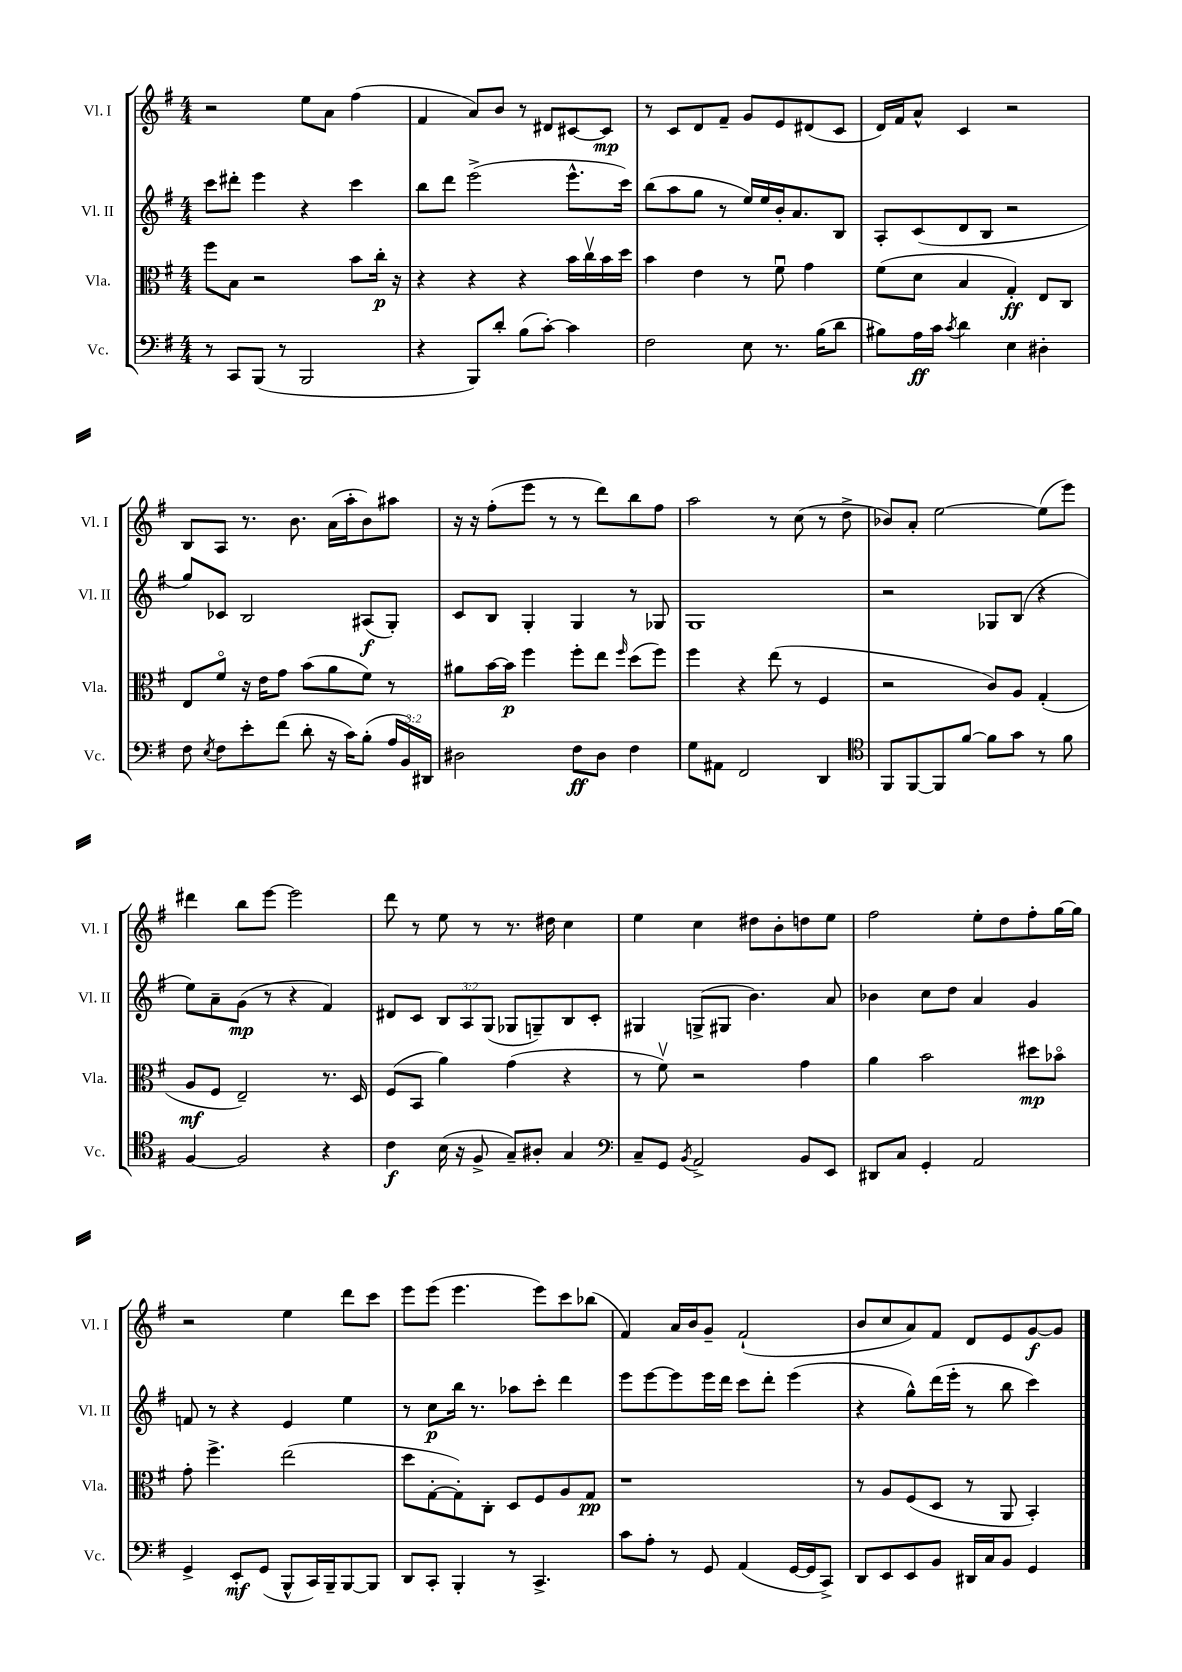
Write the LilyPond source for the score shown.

<<
\new StaffGroup <<
\new Staff = "s0" \with { instrumentName = "Vl. I" shortInstrumentName = "Vl. I" } {
    \clef treble \key g \major \numericTimeSignature \time 4/4
    \autoBeamOff r2 e''8[ a'8] fis''4( |
    fis'4 a'8[) b'8] r8 dis'8[ cis'8~ cis'8]\mp |
    r8 c'8[ d'8 fis'8]-- g'8[ e'8 dis'8( c'8] |
    d'16[) fis'16 a'8]-^ c'4 r2 |
    b8[ a8] r8. b'8. a'16[( a''16-. b'8) ais''8] |
    r16 r16 fis''8[-.( e'''8] r8 r8 d'''8[) b''8 fis''8] |
    a''2 r8 c''8( r8 d''8-> |
    bes'8[) a'8]-. e''2~ e''8[( e'''8]) |
    dis'''4 b''8[ e'''8]~ e'''2 |
    d'''8 r8 e''8 r8 r8. dis''16 c''4 |
    e''4 c''4 dis''8[ b'8-. d''8 e''8] |
    fis''2 e''8[-. d''8 fis''8-. g''16~ g''16] |
    r2 e''4 d'''8[ c'''8] |
    e'''8[ e'''8]( e'''4. e'''8[) c'''8 bes''8]( |
    fis'4) a'16[ b'16 g'8]-- fis'2-!( |
    b'8[ c''8 a'8) fis'8] d'8[ e'8 g'8~\f g'8] \bar "|." |
}
\new Staff = "s1" \with { instrumentName = "Vl. II" shortInstrumentName = "Vl. II" } {
    \clef treble \key g \major \numericTimeSignature \time 4/4 \override Staff.TupletNumber.text = #tuplet-number::calc-fraction-text
    \autoBeamOff c'''8[ dis'''8]-. e'''4 r4 c'''4 |
    b''8[ d'''8] e'''2->( e'''8.[-^ c'''16]) |
    b''8[( a''8 g''8] r8 e''16[) e''16 b'16-. a'8. b8] |
    a8[-. c'8( d'8 b8] r2 |
    g''8[) ces'8] b2 ais8[\f( g8]-.) |
    c'8[ b8] g4-. g4 r8 ges8 |
    g1 |
    r2 ges8[ b8]( r4 |
    e''8[) a'8-- g'8]\mp( r8 r4 fis'4) |
    dis'8[ c'8] \tuplet 3/2 { b8[ a8 g8]( } ges8[ g8--) b8 c'8]-. |
    gis4 g8[->( gis8] b'4.) a'8 |
    bes'4 c''8[ d''8] a'4 g'4 |
    f'8 r8 r4 e'4 e''4 |
    r8 c''8[\p b''16] r8. aes''8[ c'''8]-. d'''4 |
    e'''8[ e'''8~ e'''8 e'''16 d'''16] c'''8[ d'''8]-. e'''4( |
    r4 g''8[-^) d'''16( e'''16]-. r8 b''8 c'''4) \bar "|." |
}
\new Staff = "s2" \with { instrumentName = "Vla." shortInstrumentName = "Vla." } {
    \clef alto \key g \major \numericTimeSignature \time 4/4
    \autoBeamOff fis''8[ b8] r2 b'8[ c''16]-.\p r16 |
    r4 r4 r4 b'16[ c''16\upbow b'16 d''16] |
    b'4 e'4 r8 fis'8\downbow g'4 |
    fis'8[( d'8] b4 g4-.\ff) e8[ c8] |
    e8[ fis'8]\flageolet r16 e'16[ g'8] b'8[( a'8 fis'8]) r8 |
    ais'8[ b'16~ b'16]\p fis''4 fis''8[-. e''8] \grace { fis''16 } d''8[( fis''8]) |
    fis''4 r4 e''8( r8 fis4 |
    r2 c'8[) a8] g4-.( |
    a8[\mf fis8] e2--) r8. d16 |
    fis8[( b,8] a'4) g'4( r4 |
    r8 fis'8\upbow) r2 g'4 |
    a'4 b'2 dis''8[\mp bes'8]\flageolet |
    g'8-. fis''4.-> e''2( |
    d''8[ g8~-. g8-.) c8]-. d8[ fis8 a8 g8]\pp |
    r1 |
    r8 a8[ fis8( d8] r8 a,8 b,4-.) \bar "|." |
}
\new Staff = "s3" \with { instrumentName = "Vc." shortInstrumentName = "Vc." } {
    \clef bass \key g \major \numericTimeSignature \time 4/4 \override Staff.TupletNumber.text = #tuplet-number::calc-fraction-text
    \autoBeamOff r8 c,8[ b,,8]( r8 b,,2 |
    r4 b,,8[) d'8]-. b8[( c'8]~-.) c'4 |
    fis2 e8 r8. b16[( d'8] |
    bis8[) a16\ff c'16] \acciaccatura { c'8 } d'4 e4 dis4-. |
    fis8 \acciaccatura { e8 } fis8[ e'8-. fis'8]( d'8-. r16 c'16[) b8]-.( \tuplet 3/2 { a16[ b,16) dis,16] } |
    dis2 fis8[\ff dis8] fis4 |
    g8[ ais,8] fis,2 d,4 |
    \clef tenor fis,8[ fis,8~ fis,8 fis'8]~ fis'8[ g'8] r8 fis'8 |
    fis4~ fis2 r4 |
    c'4\f b16( r16 fis8-> g8[--) ais8]-. g4 |
    \clef bass c8[-- g,8] \acciaccatura { b,8 } a,2-> b,8[ e,8] |
    dis,8[ c8] g,4-. a,2 |
    g,4-> e,8[-.\mf g,8]( b,,8[-^ c,16) b,,16-- b,,8~ b,,8] |
    d,8[ c,8]-. b,,4-. r8 c,4.-> |
    c'8[ a8]-. r8 g,8 a,4( g,16[~ g,16 c,8]->) |
    d,8[ e,8 e,8 b,8] dis,16[ c16 b,8] g,4 \bar "|." |
}
>>
>>
\layout { \context { \Score \remove "Bar_number_engraver" } }
